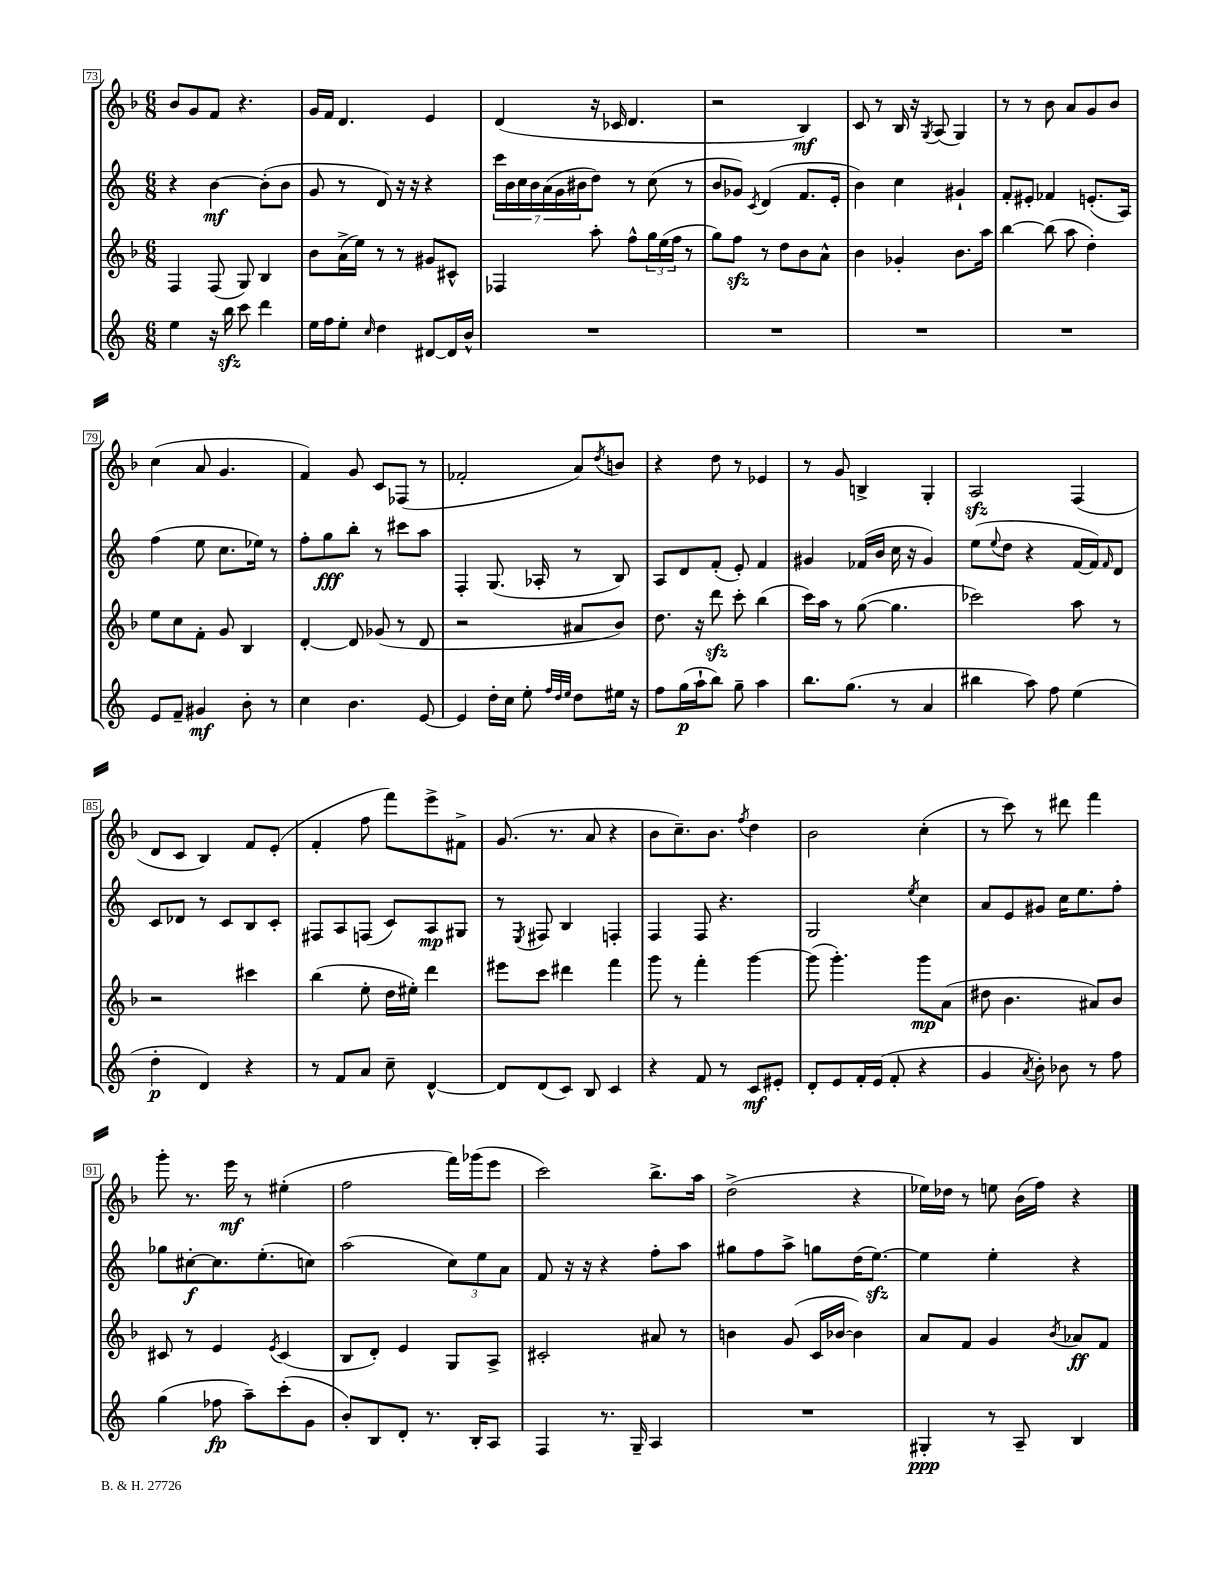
<<
\new StaffGroup <<
\new Staff = "s0" {
    \clef treble \key f \major \numericTimeSignature \time 6/8
    bes'8 g'8 f'8 r4. |
    g'16 f'16 d'4. e'4 |
    d'4( r16 ces'16 d'4. |
    r2 bes4\mf) |
    c'8 r8 bes16 r16 \acciaccatura { g8 } a8( g4) |
    r8 r8 bes'8 a'8 g'8 bes'8 |
    c''4( a'8 g'4. |
    f'4) g'8 c'8 fes8( r8 |
    fes'2-. a'8) \acciaccatura { d''8 } b'8 |
    r4 d''8 r8 ees'4 |
    r8 g'8 b4-> g4-. |
    a2\sfz f4( |
    d'8 c'8 bes4) f'8 e'8-.( |
    f'4-. f''8 f'''8) e'''8-> fis'8-> |
    g'8.( r8. a'8 r4 |
    bes'8 c''8.--) bes'8. \acciaccatura { f''8 } d''4 |
    bes'2 c''4-.( |
    r8 c'''8) r8 dis'''8 f'''4 |
    g'''8-. r8. e'''16\mf r8 eis''4-.( |
    f''2 f'''16) ges'''16( e'''8 |
    c'''2) bes''8.-> a''16 |
    d''2->( r4 |
    ees''16) des''16 r8 e''8 bes'16( f''16) r4 \bar "|." |
}
\new Staff = "s1" {
    \clef treble \key c \major \numericTimeSignature \time 6/8
    r4 b'4~\mf b'8-.( b'8 |
    g'8 r8 d'8) r16 r16 r4 |
    \tuplet 7/4 { c'''16 b'16 c''16 b'16 a'16( g'16 bis'16 } d''8) r8 c''8( r8 |
    b'8 ges'8) \acciaccatura { c'8 } d'4( f'8. e'16-. |
    b'4) c''4 gis'4-! |
    f'8-. eis'8-. fes'4 e'8.-.( a16) |
    f''4( e''8 c''8. ees''16) r8 |
    f''8-. g''8\fff b''8-. r8 cis'''8 a''8 |
    f4-. g8.( aes16-. r8 b8) |
    a8 d'8 f'8-.( e'8-.) f'4 |
    gis'4 fes'16( b'16 c''16 r16 gis'4) |
    e''8( \appoggiatura { e''8 } d''8 r4 f'16~ f'16) \grace { f'16 } d'8 |
    c'8 des'8 r8 c'8 b8 c'8-. |
    fis8 a8 f8( c'8) a8\mp gis8 |
    r8 \acciaccatura { e8 } fis8 b4 f4-. |
    f4 f8 r4. |
    g2 \acciaccatura { e''8 } c''4 |
    a'8 e'8 gis'8 c''16 e''8. f''8-. |
    ges''8 cis''8~-.\f cis''8. e''8.-.( c''8) |
    a''2( \tuplet 3/2 { c''8) e''8 a'8 } |
    f'8 r16 r16 r4 f''8-. a''8 |
    gis''8 f''8 a''8-> g''8 d''16( e''8.~\sfz) |
    e''4 e''4-. r4 \bar "|." |
}
\new Staff = "s2" {
    \clef treble \key f \major \numericTimeSignature \time 6/8
    f4 f8( g8) bes4 |
    bes'8 a'16->( e''16) r8 r8 gis'8 cis'8-^ |
    fes4 a''8-. f''8-^ \tuplet 3/2 { g''16 e''16( f''16 } r8 |
    g''8) f''8\sfz r8 d''8 bes'8 a'8-^ |
    bes'4 ges'4-. bes'8. a''16 |
    bes''4~ bes''8( a''8 d''4-.) |
    e''8 c''8 f'8-. g'8 bes4 |
    d'4~-. d'8 ges'8( r8 d'8 |
    r2 ais'8 bes'8) |
    d''8. r16 d'''8\sfz c'''8-. bes''4( |
    c'''16) a''16 r8 g''8~( g''4. |
    ces'''2) a''8 r8 |
    r2 cis'''4 |
    bes''4( e''8-. d''16 eis''16-.) d'''4 |
    eis'''8 c'''8 dis'''4 f'''4 |
    g'''8 r8 f'''4-. g'''4~ |
    g'''8( g'''4.-.) g'''8\mp a'8( |
    dis''8 bes'4. ais'8) bes'8 |
    cis'8 r8 e'4 \acciaccatura { e'8 } cis'4( |
    bes8 d'8-.) e'4 g8 a8-> |
    cis'2-. ais'8 r8 |
    b'4 g'8( c'16 bes'16~ bes'4) |
    a'8 f'8 g'4 \acciaccatura { bes'8 } aes'8\ff f'8 \bar "|." |
}
\new Staff = "s3" {
    \clef treble \key c \major \numericTimeSignature \time 6/8
    e''4 r16 b''16\sfz c'''8 d'''4 |
    e''16 f''16 e''8-. \grace { c''16 } d''4 dis'8~ dis'16 b'16-^ |
    R2. |
    R2. |
    R2. |
    R2. |
    e'8 f'8-- gis'4\mf b'8-. r8 |
    c''4 b'4. e'8~ |
    e'4 d''16-. c''16 e''8-. \grace { f''32 d''32 e''32 } d''8 eis''16 r16 |
    f''8 g''16\p( a''16-! b''8) g''8-- a''4 |
    b''8. g''8.( r8 a'4 |
    bis''4 a''8) f''8 e''4( |
    d''4-.\p d'4) r4 |
    r8 f'8 a'8 c''8-- d'4~-^ |
    d'8 d'8( c'8) b8 c'4 |
    r4 f'8 r8 c'8\mf eis'8-. |
    d'8-. e'8 f'16-. e'16( f'8-. r4 |
    g'4 \acciaccatura { a'8 } b'8-.) bes'8 r8 f''8 |
    g''4( fes''8\fp a''8--) c'''8-.( g'8 |
    b'8-.) b8 d'8-. r8. b16-. a8 |
    f4 r8. g16-- a4 |
    R2. |
    gis4-.\ppp r8 a8-- b4 \bar "|." |
}
>>
>>
\layout { \context { \Score currentBarNumber = #73 \override BarNumber.stencil = #(make-stencil-boxer 0.1 0.3 ly:text-interface::print) } }
